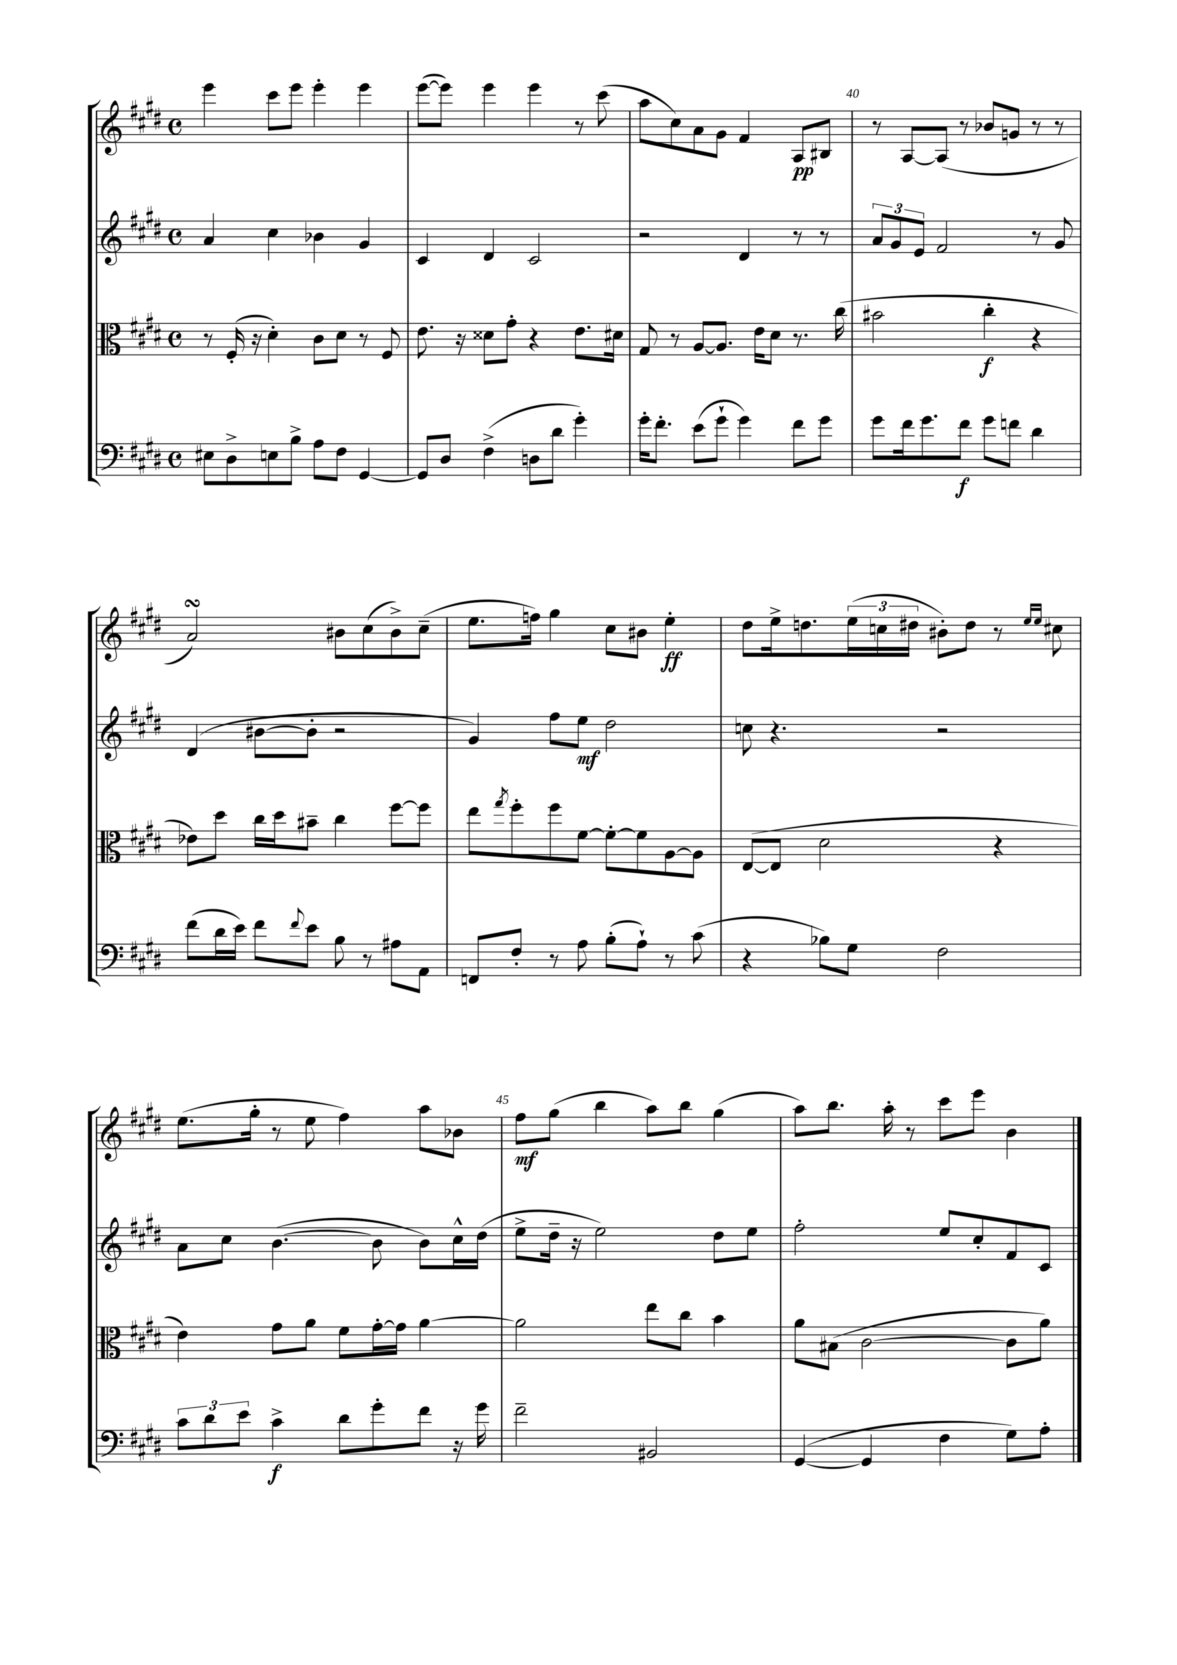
<<
\new StaffGroup <<
\new Staff = "s0" {
    \clef treble \key e \major \defaultTimeSignature \time 4/4
    e'''4 cis'''8 e'''8 e'''4-. e'''4 |
    e'''8~( e'''8) e'''4 e'''4 r8 cis'''8( |
    a''8 cis''8) a'8 gis'8 fis'4 a8\pp bis8 |
    r8 a8~ a8( r8 bes'8 g'8 r8 r8 |
    a'2\turn) bis'8 cis''8( bis'8->) cis''8--( |
    e''8. f''16) gis''4 cis''8 bis'8 e''4-.\ff |
    dis''8 e''16-> d''8. \tuplet 3/2 { e''16( c''16 dis''16 } bis'8-.) dis''8 r8 \grace { e''16 e''16 } cis''8 |
    e''8.( gis''16-. r8 e''8 fis''4) a''8 bes'8 |
    fis''8\mf gis''8( b''4 a''8) b''8 gis''4( |
    a''8) b''8. a''16-. r8 cis'''8 e'''8 b'4 \bar "|." |
}
\new Staff = "s1" {
    \clef treble \key e \major \defaultTimeSignature \time 4/4
    a'4 cis''4 bes'4 gis'4 |
    cis'4 dis'4 cis'2 |
    r2 dis'4 r8 r8 |
    \tuplet 3/2 { a'8 gis'8 e'8 } fis'2 r8 gis'8 |
    dis'4( bis'8~ bis'8-. r2 |
    gis'4) fis''8 e''8\mf dis''2 |
    c''8 r4. r2 |
    a'8 cis''8 b'4.~( b'8 b'8) cis''16-^ dis''16( |
    e''8-> dis''16-- r16 e''2) dis''8 e''8 |
    fis''2-. e''8 cis''8-. fis'8 cis'8 \bar "|." |
}
\new Staff = "s2" {
    \clef alto \key e \major \defaultTimeSignature \time 4/4
    r8 fis16-.( r16 dis'4-.) cis'8 dis'8 r8 fis8 |
    e'8. r16 disis'8 gis'8-. r4 e'8. dis'16 |
    gis8 r8 a8~ a8. e'16 dis'8 r8. cis''16( |
    bis'2 cis''4-.\f r4 |
    ees'8) dis''8 cis''16 dis''16 bis'8-- cis''4 fis''8~ fis''8 |
    e''8 \acciaccatura { gis''8 } fis''8-. fis''8 fis'8~ fis'8~-. fis'8 a8~ a8 |
    e8~( e8 dis'2 r4 |
    e'4) gis'8 a'8 fis'8 gis'16~-. gis'16 a'4~ |
    a'2 e''8 cis''8 b'4 |
    a'8 bis8( cis'2~ cis'8 a'8) \bar "|." |
}
\new Staff = "s3" {
    \clef bass \key e \major \defaultTimeSignature \time 4/4
    eis8 dis8-> e8 b8-> a8 fis8 gis,4~ |
    gis,8 dis8 fis4->( d8 dis'8 gis'4-.) |
    gis'16-. fis'8.-. e'8( gis'8-! gis'4) fis'8 gis'8 |
    gis'8 fis'16 gis'8. fis'8\f gis'8 f'8 dis'4 |
    fis'8( dis'16 e'16) fis'8 \appoggiatura { fis'8 } e'8 b8 r8 ais8 a,8 |
    f,8 fis8-. r8 a8 b8-.( a8-!) r8 cis'8( |
    r4 bes8) gis8 fis2 |
    \tuplet 3/2 { cis'8 dis'8 e'8 } cis'4->\f dis'8 gis'8-. fis'8 r16 gis'16 |
    fis'2-- bis,2 |
    gis,4~( gis,4 fis4 gis8) a8-. \bar "|." |
}
>>
>>
\layout { \context { \Score currentBarNumber = #37 \override BarNumber.break-visibility = ##(#f #t #t) barNumberVisibility = #(every-nth-bar-number-visible 5) } }
